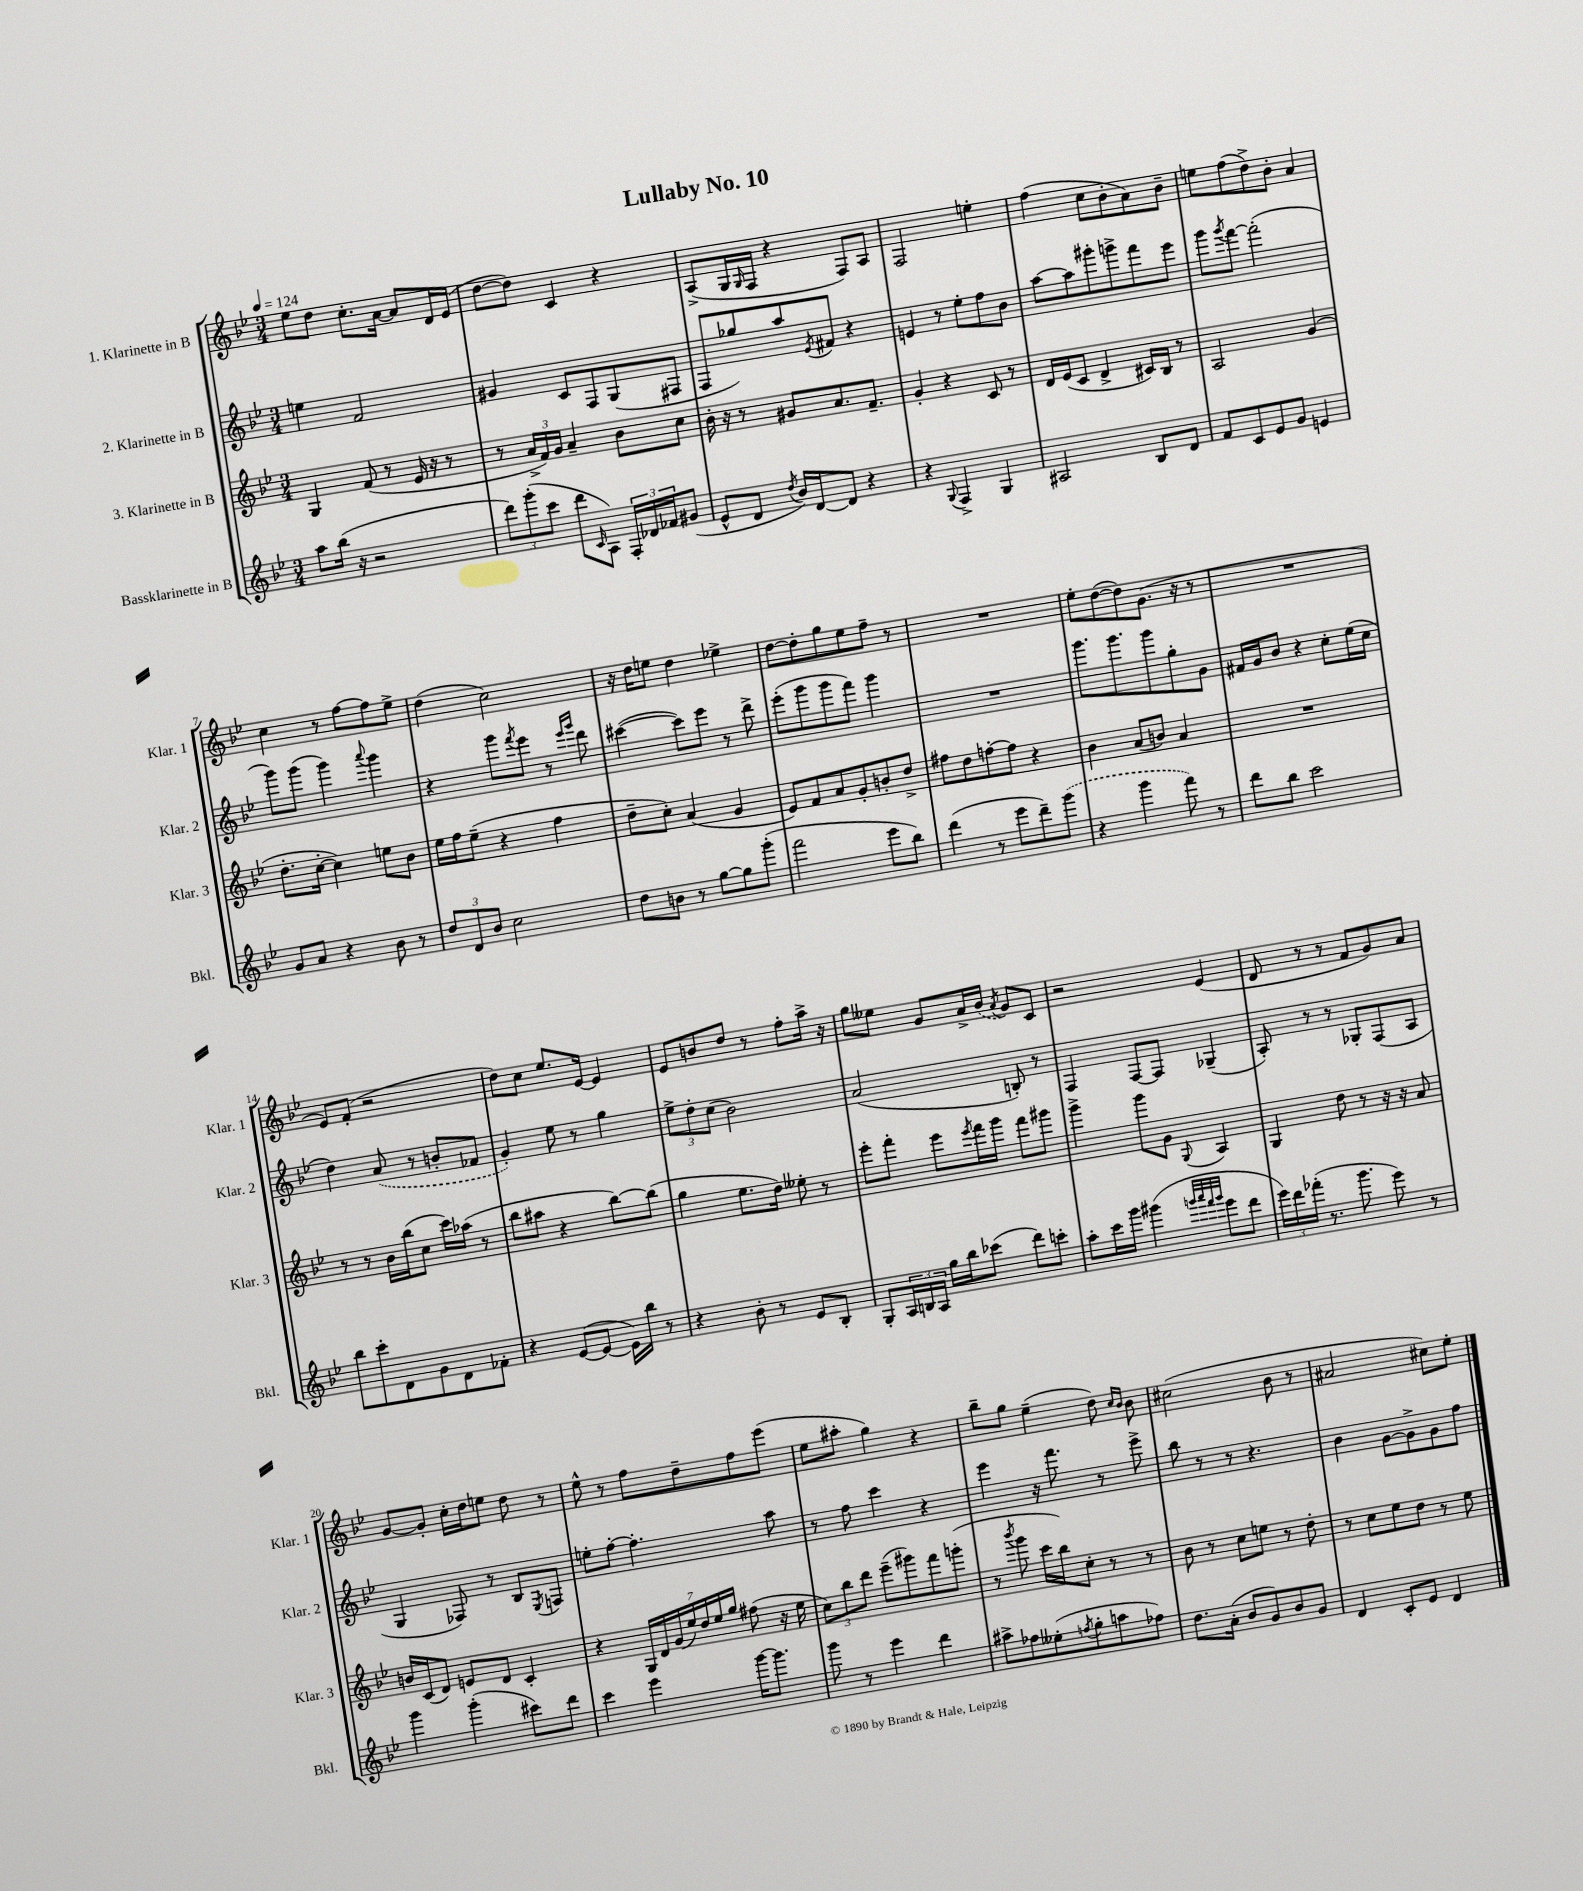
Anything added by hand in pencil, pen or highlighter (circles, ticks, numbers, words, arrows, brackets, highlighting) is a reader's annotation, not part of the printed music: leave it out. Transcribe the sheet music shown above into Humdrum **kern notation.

**kern	**kern	**kern	**kern
*part4	*part3	*part2	*part1
*staff4	*staff3	*staff2	*staff1
*I"Bassklarinette in B	*I"3. Klarinette in B	*I"2. Klarinette in B	*I"1. Klarinette in B
*I'Bkl.	*I'Klar. 3	*I'Klar. 2	*I'Klar. 1
*clefG2	*clefG2	*clefG2	*clefG2
*k[b-e-]	*k[b-e-]	*k[b-e-]	*k[b-e-]
*M3/4	*M3/4	*M3/4	*M3/4
*MM124	*MM124	*MM124	*MM124
=1	=1	=1	=1
8aa\L	4G/	4een\	8ee-\L
(16bb-\Jk	.	.	8dd\J
16r	.	.	.
2r	(8f/	2f/	8.cc'\L
.	8r	.	.
.	.	.	[16a\Jk
.	16e-/	.	8a/L]
.	16r	.	.
.	8r	.	16d/L
.	.	.	(16e-/JJ
=2	=2	=2	=2
12ddd\L)	8r	4g#X/	[8dd\L
(12ggg'\	.	.	.
.	24a^/LL	.	8dd\J])
12ccc\J	24f/)	.	.
.	24g/JJ	.	.
8ddd\L	4a~/	8c/L	4c/
16qqc/	.	.	.
8A\J)	.	8F/	.
24F'/LL	8b-\L	(8G/	4r
24d-X/	.	.	.
24f-X/J	.	.	.
(8g#X/J	8cc\J	8F#X/J	.
=3	=3	=3	=3
8e-^^/L	16b-'\	8F/L	(8A^/L
.	16r	.	.
8d/J	8r	8gg-X/)	16G/L
.	.	.	16qqG/
.	.	.	16F/JJ
8qdd/	.	.	.
16b-/LL)	8g#X/L	8aa/	4r
[16d/J	.	.	.
.	.	8qe-/	.
8d/J]	8.a/	8f#X/J	.
4r	.	4r	8F/L)
.	8.f~/J	.	.
.	.	.	8A/J
=4	=4	=4	=4
4r	4g'/	4en/	2F/
8qqG/	.	.	.
4F^/	4r	8r	.
.	.	8ee-'\L	.
4G/	8c/	8ff\	4een'\
.	8r	8b-\J	.
=5	=5	=5	=5
2A#X/	16d/LL	[8aa\L	(4ff\
.	(16e-/J	.	.
.	8c/J	8aa\]	.
.	4d^/	8ggg#X'\	8cc\L
.	.	8gggn^\	8b-'\
8B-/L	16c#X/LL)	8fff\	8a\)
.	16B-/JJ	.	.
8d/J	8r	8eee-\J	8b-~\J
=6	=6	=6	=6
8f/L	2A/	8ggg\L	8een\L
.	.	8qggg/	.
8c/	.	[8fff\J	(8ff\
8e-/	.	(2fff'\]	8dd^\)
8g/J	.	.	8b-'\J
4en/	(4g/	.	4a/
!!LO:LB:g=z
=7	=7	=7	=7
8g/L	8.dd'\L	8ggg\L)	4cc\
8a/J	.	(8ggg\J	.
.	[16cc'\Jk	.	.
4r	4cc\])	4ggg\)	8r
.	.	.	[8ff\L
.	.	8qqaaa/	.
8b-\	8een\L	4ggg\	8ff\]
8r	8b-\J	.	8ee-^\J
=8	=8	=8	=8
12dd/L	16ee-\LL	4r	(4dd\
.	16ff\J	.	.
12d/	.	.	.
.	(8ee-~\J	.	.
12b-/J	.	.	.
2cc\	4r	8ggg\L	2cc\)
.	.	8qfff/	.
.	.	8eee-\J	.
.	4ff\	8r	.
.	.	16qqeee-/LL	.
.	.	16qqggg/JJ	.
.	.	8ddd\	.
=9	=9	=9	=9
8dd\L	8dd~\L	([4ccc#X\	16r
.	.	.	16dd\KL
8bn\J	8cc'\J)	.	8een\J
8r	(4a/	8ccc#\L])	4dd\
[8gg\L	.	8eee-\J	.
8gg\]	4g/	8r	4ee-X^\
(8ggg'\J	.	8ddd^\	.
=10	=10	=10	=10
2fff\	8e-/L)	(8eee-'\L	[8dd\L
.	8f/	8ggg\	8dd'\]
.	8a/	8ggg\	8gg\
.	8g'/	8fff\J)	8ee-\
8eee-\L	8bn'/	4ggg\	8ff~\J
8bb-\J)	8dd^/J	.	8r
=11	=11	=11	=11
(4ddd\	8ff#X\L	2.r	2.r
.	8dd\	.	.
8r	[8ffn'\	.	.
8eee-\L	8ff\J]	.	.
8ddd~\)	4r	.	.
(8ggg\J	.	.	.
=12	=12	=12	=12
4r	4b-\	8.ggg\L	8ee-'\L
.	.	.	([8dd\
.	.	8.ggg\	.
4ggg\	(8a/L	.	8dd\])
.	8bn/J)	8ggg\	(8.g\J
8fff\)	4a/	8gg'\	.
.	.	.	16r
8r	.	8g\J	8r
=13	=13	=13	=13
8ddd\L	2.r	16f#X/LL	2.r
.	.	16g/J	.
8bb-\J	.	8b-/J	.
2ccc\	.	4r	.
.	.	8cc'\L	.
.	.	(16ee-\L	.
.	.	16cc\JJ	.
!!LO:LB:g=z
=14	=14	=14	=14
8bb-\L	8r	4dd\)	8e-/L)
8ccc'\	8r	.	(8f'/J
8d\	16b-\LL	(8a/	2r
.	(16bb-\J	.	.
8g\	8cc\J	8r	.
8d\	16ccc\LL)	8bn'/L	.
.	(16aa-X\JJ	.	.
8f-X'\J	8r	8f-X/J	.
=15	=15	=15	=15
4r	8bb-\L	4g'/)	8dd\L)
.	8aa#X\J	.	8cc\J
([8e-/L	4r	8ee-\	8.ee-/L
8e-/J_	.	8r	.
.	.	.	[16e-/Jk
16e-\LL])	[8bb-\L)	4gg\	4e-/]
16bb-\JJ	.	.	.
8r	(8bb-\J]	.	.
=16	=16	=16	=16
4r	4gg\	12ee-^\L	8e-/L
.	.	12dd'\	.
.	.	.	8bn/
.	.	(12cc\J	.
8b-'\	8.ee-\L	2b-\)	8dd/J
8r	.	.	8r
.	16dd\Jk)	.	.
8e-/L	8ee--X'\	.	8ff'\L
8B-'/J	8r	.	16aa^\Jk
.	.	.	16r
=17	=17	=17	=17
8G'/L	8eee-'\L	(2a/	8gg\L
24A/L	8fff'\J	.	8ee--X\J
24Bn/	.	.	.
24A/JJ	.	.	.
16gg\LL	8eee-\L	.	8g/L
16bb-\J	.	.	.
.	8qeee-/	.	.
(8ccc-X\J	16fff\L	.	16a^/L
.	16ggg\JJ	.	(16b-/JJ
.	.	.	8qa/
8ddd\L)	8fff\L	8Bn'/)	8g/L)
8cccn'\J	8ggg#X\J	8r	8c/J
=18	=18	=18	=18
8aa'\L	4ggg^\	4F/	2r
16ccc\L	.	.	.
16ggg\JJ	.	.	.
(4ggg#X\	8ggg\L	[8F/L	.
.	8g\J	8F/J]	.
32qqgggn/LLL	.	.	.
32qqaaa/	.	.	.
32qqfff/	.	.	.
32qqggg/JJJ	8qqG/	.	.
8eee-\L	4A/	(4G-X~/	(4e-/
8ddd\J	.	.	.
=19	=19	=19	=19
24eee-\LL)	4G/	8A'/)	8d/
24ddd\	.	.	.
(24fff-X'\JJ	.	.	.
8.r	.	8r	8r
.	8dd\	8r	8r
8.ggg\	.	.	.
.	8r	8G-X'/L	8f/L
8eee-\)	16r	(8F/	8g/)
.	16r	.	.
8r	8a/	8A/J	8a/J
!!LO:LB:g=z
=20	=20	=20	=20
4ggg\	16bn/LL	4G/	[8g/L
.	(16c/J	.	.
.	8d/J)	.	8g'/J]
(4ggg'\	8en/L	8F-X/)	16cc'\LL
.	.	.	16dd\J
.	8d/J	8r	8een\J
8ccc#X\L)	4c'/	8B-/L	8dd\
.	.	8qE-/	.
8ddd\J	.	8Fn/J	8r
=21	=21	=21	=21
4ccc\	4r	8een'\L	8ee-^^\
.	.	[8ff'\J	8r
4eee-\	28G/LL	4.ff'\]	8ff\L
.	28d/	.	.
.	(28g/	.	.
.	28ee-/)	.	.
.	.	.	8dd~\
.	28dd/	.	.
.	28ee-/	.	.
.	28gg/JJ	.	.
[16ggg\KL	(8ff#X\	.	8ff\
8.ggg\J]	.	.	.
.	16r	8aa\	(8eee-\J
.	16ee-\	.	.
=22	=22	=22	=22
8ggg\	12cc\L)	8r	8ee-\L
.	12bb-\	.	.
8r	.	8ff\	8aa#X'\J
.	12ddd\J	.	.
4eee-\	(8eee-~\L	4ccc\	4gg\)
.	8ggg#X\)	.	.
4ddd\	8fff\	4r	4r
.	(8gggn'\J	.	.
=23	=23	=23	=23
8aa#X^\L	8r	4eee-\	8bb-~\L
.	8qbbb-/	.	.
8ff-X\	8ggg\	.	8gg\J
(8ee--X'\	16ccc\LL	16r	(4ee-~\
.	16bb-\J)	8.fff\	.
8qffn/	.	.	.
8gg'\	8cc'\J	.	.
8aan\	8r	8r	8dd\)
.	.	.	16qqcc/LL
.	.	.	16qqb-/JJ
8ff-X\J)	8r	8eee-^\	8b-\
=24	=24	=24	=24
8.dd\L	8b-\	8bb-\	(2cc#X\
.	8r	8r	.
(16a'\Jk	.	.	.
8b-/L	8cc\L	8r	.
8g/)	8een\J	4.r	.
8b-/	8r	.	8b-\
8g/J	8dd'\	.	8r
=25	=25	=25	=25
4d/	8r	4b-\	2a#X/
.	8cc\L	.	.
8c'/L	8ee-\	[8g\L	.
8e-/J	8dd\J	8g^\]	.
4d/	8r	8g\	8cc#X\L)
.	8ee-\	8ff\J	8ee-'\J
==	==	==	==
*-	*-	*-	*-
